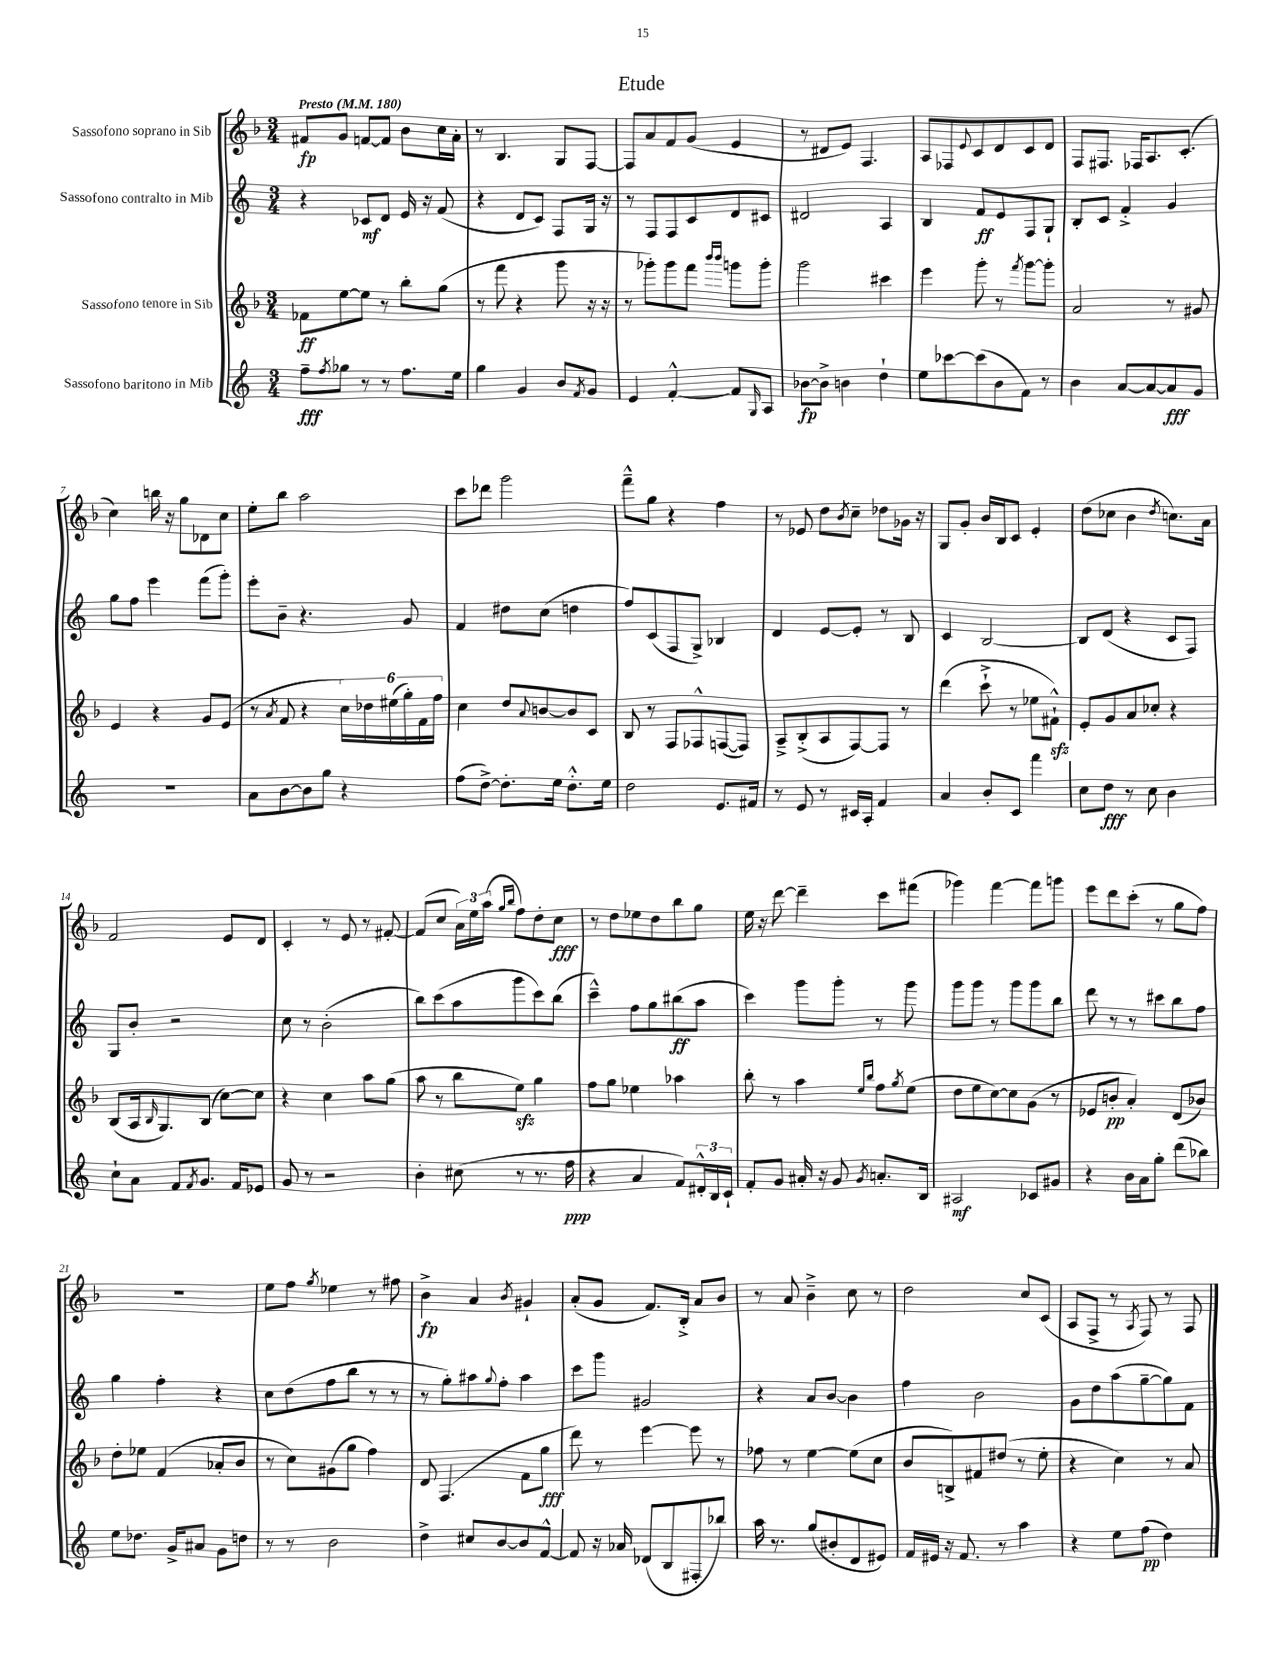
\header { title = "Etude" }
<<
\new StaffGroup <<
\new Staff = "s0" \with { instrumentName = "Sassofono soprano in Sib" } {
    \clef treble \key f \major \numericTimeSignature \time 3/4 \tempo "Presto" 4 = 180
    fis'8\fp g'8 f'8~ f'8 bes'8 c''16 a'16-. |
    r8 bes4. g8 f8~ |
    f8 a'8 f'8 g'8( e'4 |
    r8 dis'8 e'8) f4. |
    a8 fes8 \appoggiatura { e'8 } c'8 d'8 c'8 d'8 |
    f8 fis8. fes16 a8. c'8.-.( |
    c''4) b''16 r16 g''8 des'8 c''8 |
    e''8-. bes''8 a''2 |
    c'''8 des'''8 g'''2 |
    f'''8---^ g''8 r4 f''4 |
    r8 ees'8 d''8 \acciaccatura { bes'8 } c''8-- des''8 ges'16 r16 |
    g8 g'8-. bes'16 bes16 c'8 e'4-. |
    d''8( ces''8 bes'4 \acciaccatura { d''8 } c''8.) a'16 |
    f'2 e'8 d'8 |
    c'4-. r8 e'8 r8 fis'8~-. |
    fis'8( c''8 \tuplet 3/2 { a'16) e''16 a''16( } \grace { g''16 bes''16 } f''8) d''8-. c''8\fff |
    r8 d''8 ees''8 d''8 bes''8 g''8 |
    e''16 r16 d'''8~ d'''4-- c'''8 fis'''8( |
    ges'''4) f'''4~ f'''8 g'''8 |
    e'''8 d'''8 c'''8-.( r8 g''8 f''8) |
    R2. |
    e''8 f''8 \acciaccatura { g''8 } ees''4 r8 fis''8 |
    bes'4->\fp a'4 \acciaccatura { bes'8 } gis'4-! |
    a'8-.( g'8 f'8.) bes16-.-> a'8 bes'8 |
    r8 a'8 bes'4---> c''8 r8 |
    d''2 c''8 c'8( |
    a8 f8-> r8 \acciaccatura { a8 } f8) r8 f8 \bar "|." |
}
\new Staff = "s1" \with { instrumentName = "Sassofono contralto in Mib" } {
    \clef treble \key c \major \numericTimeSignature \time 3/4
    r4 ces'8\mf d'8 e'16 r16 f'8( |
    r4 d'8 c'8) f8 g16 r16 |
    r8 f8 f8 c'8 d'8 cis'8 |
    dis'2 a4 |
    b4 f'8\ff e'8 f8 g8-! |
    b8-. c'8 f'4-.-> g'4 |
    g''8 f''8 e'''4 f'''8( g'''8-.) |
    e'''8-. b'8-- r4. g'8 |
    f'4 dis''8 c''8( d''4 |
    f''8) c'8( f8 g8->) bes4 |
    d'4 e'8~ e'8-. r8 b8 |
    c'4 b2~ |
    b8 d'8( r4 c'8 f8) |
    g8 b'8-. r2 |
    c''8 r8 b'2-.( |
    b''8) c'''8( a''8 g'''8 c'''8) b''8( |
    c'''4---^) f''8 g''8 bis''8\ff( a''8 |
    c'''4) g'''8 g'''8-. r8 g'''8 |
    g'''8 g'''8 r8 g'''8 g'''8 b''8 |
    d'''8 r8 r8 cis'''8 b''8 f''8 |
    g''4 f''4-. r4 |
    c''8 d''8( f''8 b''8 r8 r8 |
    r8 g''8-.) ais''8 \appoggiatura { g''8 } f''8-. ais''4 |
    c'''8 g'''8 gis'2 |
    r4 a'8 b'8~ b'4 |
    f''4 b'2 |
    g'8 d''8 a''8( g''8~-- g''8) f'8 \bar "|." |
}
\new Staff = "s2" \with { instrumentName = "Sassofono tenore in Sib" } {
    \clef treble \key f \major \numericTimeSignature \time 3/4
    fes'8\ff e''8~ e''8 r8 bes''8-. g''8( |
    r8 f'''8 r4 g'''8 r16 r16 |
    r8 ges'''8-.) ges'''8 f'''8 \grace { bes'''16 bes'''16 } g'''8 g'''8-. |
    g'''2 cis'''4 |
    e'''4 g'''8-. r8 \acciaccatura { f'''8 } g'''8~ g'''8-. |
    a'2 r8 gis'8 |
    e'4 r4 g'8 e'8( |
    r8 \acciaccatura { a'8 } f'8 r4 \tuplet 6/4 { c''16) des''16 eis''16( g''16-.) f'16 f''16 } |
    c''4 d''8 \appoggiatura { a'8 } b'8~ b'8 c'8 |
    bes8 r8 f8 fes8-^ f8~( f8) |
    a8---> bes8-.->( a8 f8~) f8 r8 |
    d'''4( c'''8-!-> r8 ees''8 fis'8-!-^\sfz) |
    e'8-. g'8 a'8 ces''8-. r4 |
    bes8( a16 \grace { bes16 } g8.) bes8( c''8~) c''8 |
    r4 c''4 a''8 g''8( |
    a''8 r8 bes''8 e''8\sfz) g''4 |
    f''8 g''8 ees''4 aes''4 |
    bes''8-. r8 a''4 \grace { e''16 bes''16 } f''8 \acciaccatura { g''8 } e''8( |
    d''8 e''8 c''8~) c''8 g'8( r8 |
    ees'8 b'8-.\pp a'4-.) d'8( bes'8) |
    d''8-. ees''8 f'4( aes'8-. bes'8 |
    r8 c''8) gis'8( g''8 f''4) |
    d'8 f4.( f'8 g''8\fff |
    d'''8) r8 e'''4~ e'''8 r8 |
    fes''8 r8 e''4~ e''8( c''8 |
    bes'8 b8->) fis'8 dis''8( r8 e''8-. |
    r4 c''4) r8 a'8 \bar "|." |
}
\new Staff = "s3" \with { instrumentName = "Sassofono baritono in Mib" } {
    \clef treble \key c \major \numericTimeSignature \time 3/4
    f''8--\fff \acciaccatura { f''8 } ges''8 r8 r8 f''8. e''16 |
    g''4 g'4 b'8 \acciaccatura { f'8 } g'8 |
    e'4 f'4~-.-^ f'8 \grace { g16 } a8 |
    bes'8~\fp bes'8-> b'4 d''4-! |
    e''8 ces'''8~ ces'''8( b'8 f'8) r8 |
    b'4 a'8~ a'8~ a'8\fff g'8 |
    R2. |
    a'8 b'8~ b'8 g''8 r4 |
    f''8( d''8~->) d''8.-. e''16 d''8.-.-^ e''16 |
    d''2 e'8. fis'16 |
    r8 e'8 r8 cis'16 a16-. f'4 |
    a'4 b'8-. c'8 f'''4 |
    c''8 d''8\fff r8 c''8 b'4 |
    c''8-! a'8 f'8 \acciaccatura { f'8 } g'8. f'16 ees'8 |
    g'8 r8 r2 |
    b'4-. cis''8( r8 r8. f''16\ppp |
    r4 a'4 f'8) \tuplet 3/2 { dis'16-.-^ b16 c'16-! } |
    f'8-. g'8 ais'16-. r16 g'8 \acciaccatura { g'8 } a'8.-. b16 |
    ais2\mf ces'8 gis'8 |
    r4 b'16 a'16 g''8-. d'''8( bes''8) |
    e''8 des''8. g'16-> ais'8 g'8 d''8 |
    r8 r8 b'2 |
    d''4-> cis''8 b'8~ b'8 f'8~-^ |
    f'8 r16 aes'16 des'8( b8 fis8-. bes''8) |
    a''16 r8. g''8( bis'8-. d'8 eis'8) |
    f'16 eis'16 r16 f'8. r8 a''4 |
    r4 e''8 f''8\pp( d''4) \bar "|." |
}
>>
>>
